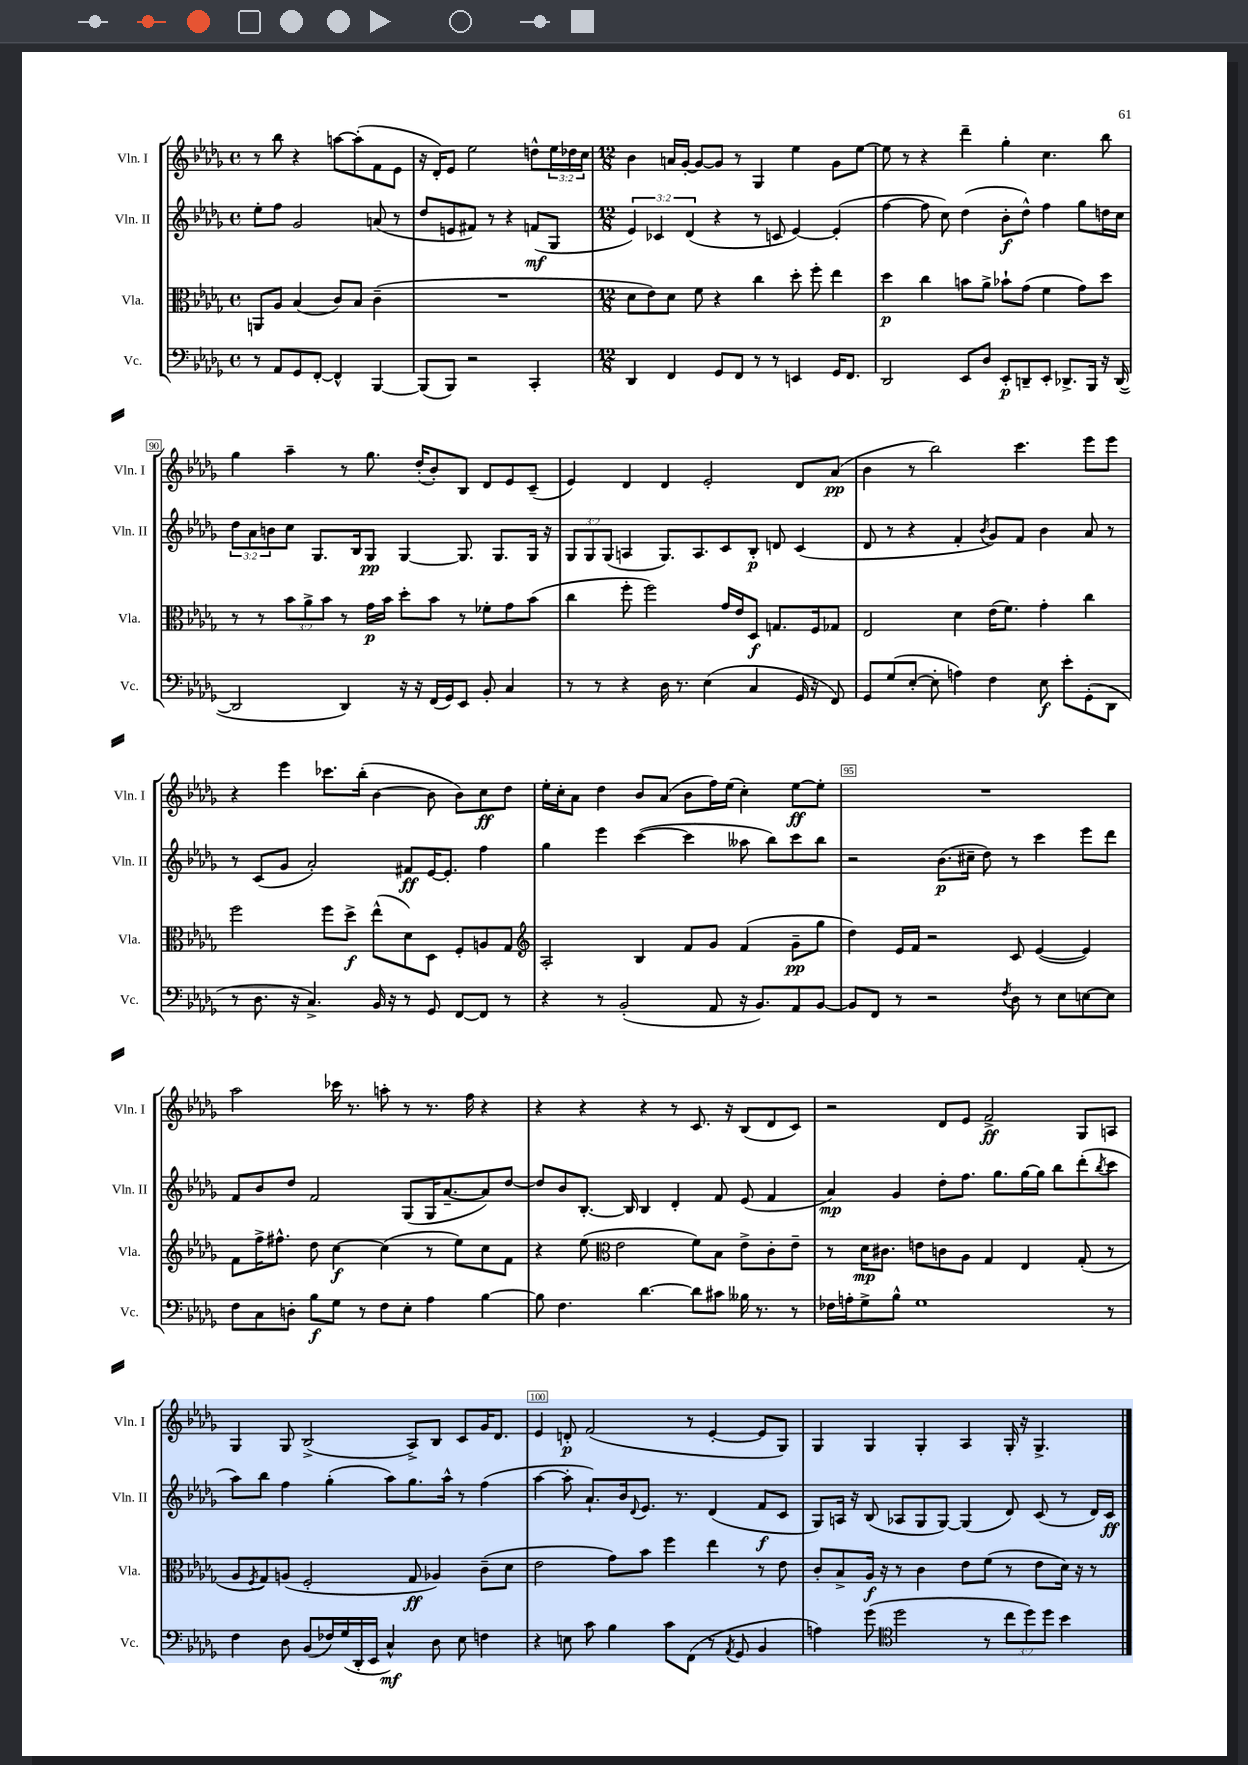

**kern	**dynam	**kern	**dynam	**kern	**dynam	**kern	**dynam
*part4	*part4	*part3	*part3	*part2	*part2	*part1	*part1
*staff4	*staff4	*staff3	*staff3	*staff2	*staff2	*staff1	*staff1
*I"Vc.	*	*I"Vla.	*	*I"Vln. II	*	*I"Vln. I	*
*I'Vc.	*	*I'Vla.	*	*I'Vln. II	*	*I'Vln. I	*
*clefF4	*	*clefC3	*	*clefG2	*	*clefG2	*
*k[b-e-a-d-g-]	*	*k[b-e-a-d-g-]	*	*k[b-e-a-d-g-]	*	*k[b-e-a-d-g-]	*
*M4/4	*	*M4/4	*	*M4/4	*	*M4/4	*
*met(c)	*	*met(c)	*	*met(c)	*	*met(c)	*
=86	=86	=86	=86	=86	=86	=86	=86
8r	.	8AAn/L	.	8ee-'\L	.	8r	.
8AA-/L	.	8A-/J	.	8ff\J	.	8bb-\	.
8GG-/	.	(4B-/	.	2g-/	.	4r	.
[8FF'/J	.	.	.	.	.	.	.
4FF^^/]	.	8c/L)	.	.	.	[8aan\L	.
.	.	8B-/J	.	.	.	(8aa'\]	.
[4BBB-/	.	(4c~\	.	(8an/	.	8f\	.
.	.	.	.	8r	.	8e-\J	.
=87	=87	=87	=87	=87	=87	=87	=87
(8BBB-/L]	.	1r	.	8dd-/L	.	16r	.
.	.	.	.	.	.	16d-'/KL)	.
8BBB-/J)	.	.	.	8en/	.	8e-/J	.
2r	.	.	.	8f#X/J)	.	2ee-\	.
.	.	.	.	8r	.	.	.
.	.	.	.	4r	.	.	.
4CC'/	.	.	.	(8fn/L	mf	8ddn^^\L	.
.	.	.	.	8G-/J	.	24ee-\L	.
.	.	.	.	.	.	24dd-X\	.
.	.	.	.	.	.	24cc\JJ	.
=88	=88	=88	=88	=88	=88	=88	=88
*M12/8	*	*M12/8	*	*M12/8	*	*M12/8	*
4DD-/	.	8d-\L	.	6e-/)	.	4b-\	.
.	.	8e-\)	.	.	.	.	.
.	.	.	.	6c-X/	.	.	.
4FF/	.	8d-\J	.	.	.	16an/LL	.
.	.	.	.	.	.	[16g-'/JJ	.
.	.	.	.	(6d-/	.	.	.
.	.	8f\	.	.	.	8g-/L_	.
8GG-/L	.	4r	.	4r	.	8g-/J]	.
8FF/J	.	.	.	.	.	8r	.
8r	.	4cc\	.	8r	.	4G-/	.
8r	.	.	.	8cn/	.	.	.
4EEn/	.	8dd-'\	.	[4e-/)	.	4ee-\	.
.	.	8ff'\	.	.	.	.	.
16GG-/KL	.	4ee-\	.	(4e-'/]	.	8g-\L	.
8.FF/J	.	.	.	.	.	.	.
.	.	.	.	.	.	[8ee-\J	.
=89	=89	=89	=89	=89	=89	=89	=89
2DD-/	.	4dd-\	p	[4ff\	.	8ee-\]	.
.	.	.	.	.	.	8r	.
.	.	4cc\	.	8ff\]	.	4r	.
.	.	.	.	8cc\)	.	.	.
8EE-/L	.	8bn\L	.	(4dd-\	.	4ddd-~\	.
8D-/J	.	8a-^\J	.	.	.	.	.
8EE-'/L	p	8b-X`\L	.	8b-'\L	f	4gg-'\	.
8DDn~/	.	(8g-\J	.	8dd-^^\J)	.	.	.
8EE-'/J	.	4f\	.	4ff\	.	4.cc\	.
8.DD-X^/L	.	.	.	.	.	.	.
.	.	8g-\L)	.	8gg-\L	.	.	.
16BBB-/Jk	.	.	.	.	.	.	.
16r	.	8dd-\J	.	16ddn\L	.	8bb-\	.
([16DD-/	.	.	.	16cc\JJ	.	.	.
!!LO:LB:g=z
=90	=90	=90	=90	=90	=90	=90	=90
2DD-/]	.	8r	.	12dd-\L	.	4gg-\	.
.	.	.	.	12a-\	.	.	.
.	.	8r	.	.	.	.	.
.	.	.	.	12bn\	.	.	.
.	.	12b-\L	.	8cc\J	.	4aa-~\	.
.	.	12a-^\	.	.	.	.	.
.	.	.	.	8.G-/L	.	.	.
.	.	12b-\J	.	.	.	.	.
4DD-/)	.	8r	.	.	.	8r	.
.	.	.	.	16B-/k	.	.	.
.	.	16g-\LL	p	8G-/J	pp	8.gg-\	.
.	.	16b-\JJ	.	.	.	.	.
16r	.	8dd-'\L	.	[4G-/	.	.	.
16r	.	.	.	.	.	(16dd-'/KL	.
(16FF/LL	.	8b-\J	.	.	.	8b-'/)	.
16GG-/J)	.	.	.	.	.	.	.
8EE-/J	.	8r	.	8.G-/]	.	8B-/J	.
8BB-'/	.	8f-X'\L	.	.	.	8d-/L	.
.	.	.	.	8.G-/L	.	.	.
4C/	.	8g-\	.	.	.	8e-/	.
.	.	(8b-\J	.	16G-/Jk	.	(8c~/J	.
.	.	.	.	16r	.	.	.
=91	=91	=91	=91	=91	=91	=91	=91
8r	.	4cc\	.	12G-/L	.	4e-/)	.
.	.	.	.	12G-/	.	.	.
8r	.	.	.	.	.	.	.
.	.	.	.	(12G-/J	.	.	.
4r	.	8ff'\	.	4An/	.	4d-/	.
.	.	2ff\)	.	.	.	.	.
16D-\	.	.	.	8.G-/L)	.	4d-/	.
8.r	.	.	.	.	.	.	.
.	.	.	.	8.A/	.	.	.
(4E-\	.	.	.	.	.	2e-'/	.
.	.	16g-/LL	.	8c/	.	.	.
.	.	16e-/J	.	.	.	.	.
4C/	.	8D-/J	f	8B-'/J	p	.	.
.	.	8.Gn/L	.	8dn/	.	.	.
16GG-/	.	.	.	(4c/	.	8d-/L	.
16r	.	16F/k	.	.	.	.	.
8FF/)	.	8G-X/J	.	.	.	(8a-/J	pp
=92	=92	=92	=92	=92	=92	=92	=92
8GG-/L	.	2E-/	.	8d-/	.	4b-\	.
(8G-/	.	.	.	8r	.	.	.
[8E-'/J	.	.	.	4r	.	8r	.
8E-'\]	.	.	.	.	.	2bb-\)	.
4An\)	.	4d-\	.	4f'/	.	.	.
.	.	.	.	8qb-/	.	.	.
4F\	.	(16e-\KL	.	8g-/L)	.	.	.
.	.	8.f\J)	.	.	.	.	.
.	.	.	.	8f/J	.	4.ccc\	.
8E-\	f	4g-'\	.	4b-\	.	.	.
8e-'\L	.	.	.	.	.	.	.
(8GG-'\	.	4cc\	.	8a-/	.	8eee-\L	.
8DD-\J	.	.	.	8r	.	8eee-\J	.
!!LO:LB:g=z
=93	=93	=93	=93	=93	=93	=93	=93
8r	.	2ff\	.	8r	.	4r	.
8.D-\	.	.	.	(8c/L	.	.	.
.	.	.	.	8g-/J	.	4eee-\	.
16r	.	.	.	.	.	.	.
4.C^/)	.	.	.	2a-'/)	.	.	.
.	.	8ff\L	.	.	.	8.ccc-X\L	.
.	.	8dd-^\J	f	.	.	.	.
.	.	.	.	.	.	(16bb-'\Jk	.
16BB-/	.	(8ee-^^\L	.	.	.	[4b-\	.
16r	.	.	.	.	.	.	.
8r	.	8d-\)	.	8f#X/L	ff	.	.
8GG-/	.	8D-\J	.	[16e-/K	.	8b-\]	.
.	.	.	.	8.e-'/J]	.	.	.
[8FF/L	.	8F'/L	.	.	.	8b-\L)	.
8FF/J]	.	8An/	.	4ff\	.	8cc\	ff
8r	.	8G-/J	.	.	.	8dd-\J	.
=94	=94	=94	=94	=94	=94	=94	=94
*	*	*clefG2	*	*	*	*	*
4r	.	2A-'/	.	4gg-\	.	16ee-'\LL	.
.	.	.	.	.	.	16cc'\J	.
.	.	.	.	.	.	8a-\J	.
8r	.	.	.	4eee-\	.	4dd-\	.
(2BB-'/	.	.	.	.	.	.	.
.	.	4B-/	.	([4ccc\	.	8b-/L	.
.	.	.	.	.	.	(8a-/J	.
.	.	8f/L	.	4ccc\]	.	8b-\L	.
8AA-/	.	8g-/J	.	.	.	16ff\L)	.
.	.	.	.	.	.	(16ee-\JJ	.
16r	.	(4f/	.	8aa--X\	.	4cc'\)	.
8.BB-/L)	.	.	.	.	.	.	.
.	.	.	.	8bb-\L)	.	.	.
8AA-/	.	8g-~\L	pp	8ccc\	.	[8ee-\L	ff
[8BB-/J	.	8gg-\J	.	8bb-\J	.	8ee-'\J]	.
=95	=95	=95	=95	=95	=95	=95	=95
8BB-/L]	.	4dd-\)	.	2r	.	1.r	.
8FF/J	.	.	.	.	.	.	.
8r	.	16e-/LL	.	.	.	.	.
.	.	16f/JJ	.	.	.	.	.
2r	.	2r	.	.	.	.	.
.	.	.	.	(8.b-\L	p	.	.
.	.	.	.	16cc#X~\Jk	.	.	.
.	.	.	.	8dd-\)	.	.	.
8qF/	.	.	.	.	.	.	.
8D-\	.	8c/	.	8r	.	.	.
8r	.	([4e-/	.	4ccc\	.	.	.
8E-\L	.	.	.	.	.	.	.
[8En\	.	4e-/])	.	8eee-\L	.	.	.
8E\J]	.	.	.	8ddd-\J	.	.	.
!!LO:LB:g=z
=96	=96	=96	=96	=96	=96	=96	=96
8F\L	.	8f\L	.	8f/L	.	2aa-\	.
8C\	.	16ff^\K	.	8b-/	.	.	.
.	.	8.ff#X^^\J	.	.	.	.	.
8Dn'\J	.	.	.	8dd-/J	.	.	.
8B-\L	f	8dd-\	.	2f/	.	.	.
8G-\J	.	[4cc\	f	.	.	16ccc-X\	.
.	.	.	.	.	.	8.r	.
8r	.	.	.	.	.	.	.
8F\L	.	(4cc\]	.	.	.	8aan'\	.
8E-'\J	.	.	.	(8G-/L	.	8r	.
4A-\	.	8r	.	16G-/K	.	8.r	.
.	.	.	.	[8.a-~/	.	.	.
.	.	8ee-\L)	.	.	.	.	.
.	.	.	.	.	.	16ff\	.
[4B-\	.	8cc\	.	8a-/])	.	4r	.
.	.	8f\J	.	[8dd-/J	.	.	.
=97	=97	=97	=97	=97	=97	=97	=97
8B-\]	.	4r	.	8dd-/L]	.	4r	.
4.F\	.	.	.	8b-/	.	.	.
.	.	(8ee-\	.	[8.B-'/J	.	4r	.
*	*	*clefC3	*	*	*	*	*
.	.	2e-\	.	.	.	.	.
.	.	.	.	16B-/]	.	.	.
[4.d-\	.	.	.	4B-/	.	4r	.
.	.	.	.	4d-'/	.	8r	.
8d-\L]	.	8f\L)	.	.	.	8.c/	.
8c#X\J	.	8B-\J	.	8f/	.	.	.
.	.	.	.	.	.	16r	.
16B--X\	.	8e-^\L	.	(8e-/	.	(8B-/L	.
8.r	.	.	.	.	.	.	.
.	.	8c'\	.	4f/	.	8d-/	.
8r	.	8e-~\J	.	.	.	8c/J)	.
=98	=98	=98	=98	=98	=98	=98	=98
16F-X\LL	.	8r	.	4a-/)	mp	2r	.
16An'\J	.	.	.	.	.	.	.
8G-^\	.	16d-\KL	mp	.	.	.	.
.	.	8.c#X\J	.	.	.	.	.
8B-^^\J	.	.	.	4g-/	.	.	.
1G-	.	8en\L	.	.	.	.	.
.	.	8cn\	.	8dd-'\L	.	8d-/L	.
.	.	8A-\J	.	8.ff\J	.	8e-/J	.
.	.	4G-/	.	.	.	2f^/	ff
.	.	.	.	8.gg-\L	.	.	.
.	.	4E-/	.	[16gg-\L	.	.	.
.	.	.	.	16gg-\JJ]	.	.	.
.	.	.	.	8bb-\L	.	.	.
.	.	(8G-'/	.	(8ddd-'\	.	8G-/L	.
.	.	.	.	8qbb-/	.	.	.
8r	.	8r	.	8ccc\J	.	8An/J	.
!!LO:LB:g=z
=99	=99	=99	=99	=99	=99	=99	=99
4F\	.	8A-/L	.	8aa-\L)	.	4G-/	.
.	.	8qF/	.	.	.	.	.
.	.	8G-/)	.	8bb-\J	.	.	.
8D-\	.	(8An/J	.	4ff\	.	8G-/	.
(8BB-/L	.	2F'/	.	.	.	(2B-^/	.
16F-X/L)	.	.	.	(4gg-'\	.	.	.
(16G-/	.	.	.	.	.	.	.
16DD-'/	.	.	.	.	.	.	.
16EE-/JJ	.	.	.	.	.	.	.
4C^^/)	mf	.	.	8aa-\L)	.	.	.
.	.	8G-/	ff	8.gg-\	.	8A-^/L)	.
8D-\	.	4A-X/)	.	.	.	8B-/J	.
.	.	.	.	16aa-^^\Jk	.	.	.
8E-\	.	.	.	8r	.	8c/L	.
4Fn\	.	(8c~\L	.	(4ff\	.	16g-/K	.
.	.	.	.	.	.	8.d-/J	.
.	.	8d-\J	.	.	.	.	.
=100	=100	=100	=100	=100	=100	=100	=100
4r	.	2e-\	.	[4aa-\	.	4e-/	.
8En\	.	.	.	8aa-'\]	.	8dn'/	p
8c\	.	.	.	8.a-`/L)	.	(2f/	.
4B-\	.	8g-\L)	.	.	.	.	.
.	.	.	.	16b-/k	.	.	.
.	.	.	.	8qqd-/	.	.	.
.	.	8b-\J	.	8.e-/J	.	.	.
8c\L	.	4ff\	.	.	.	.	.
.	.	.	.	8.r	.	.	.
(8FF\J	.	.	.	.	.	8r	.
8r	.	4ee-\	.	(4d-/	.	[4e-'/	.
8qAA-/	.	.	.	.	.	.	.
8GG-/	.	.	.	.	.	.	.
4BB-/	.	8r	.	8f/L	f	8e-/L]	.
.	.	8e-\	.	8c/J	.	8G-/J)	.
=101	=101	=101	=101	=101	=101	=101	=101
4An\)	.	8c'/L	.	8G-/L)	.	4G-/	.
.	.	8B-^/	.	16An/Jk	.	.	.
.	.	.	.	16r	.	.	.
(8g-\	.	16A-/Jk	f	(8B-/	.	4G-/	.
.	.	16r	.	.	.	.	.
*clefC4	*	*	*	*	*	*	*
2dd-\	.	8r	.	8A-X/L	.	.	.
.	.	4c\	.	8G-/	.	4G-'/	.
.	.	.	.	[8G-/J)	.	.	.
.	.	8e-\L	.	(4G-/]	.	4A-/	.
8r	.	(8f\J	.	.	.	.	.
12cc\L	.	8r	.	8d-/)	.	16G-'/	.
.	.	.	.	.	.	16r	.
12dd-\)	.	.	.	.	.	.	.
.	.	8e-\L	.	(8c/	.	4.G-^/	.
12dd-\J	.	.	.	.	.	.	.
4b-\	.	16d-\Jk)	.	8r	.	.	.
.	.	16r	.	.	.	.	.
.	.	8r	.	16d-/LL)	.	.	.
.	.	.	.	16c/JJ	ff	.	.
==	==	==	==	==	==	==	==
*-	*-	*-	*-	*-	*-	*-	*-
